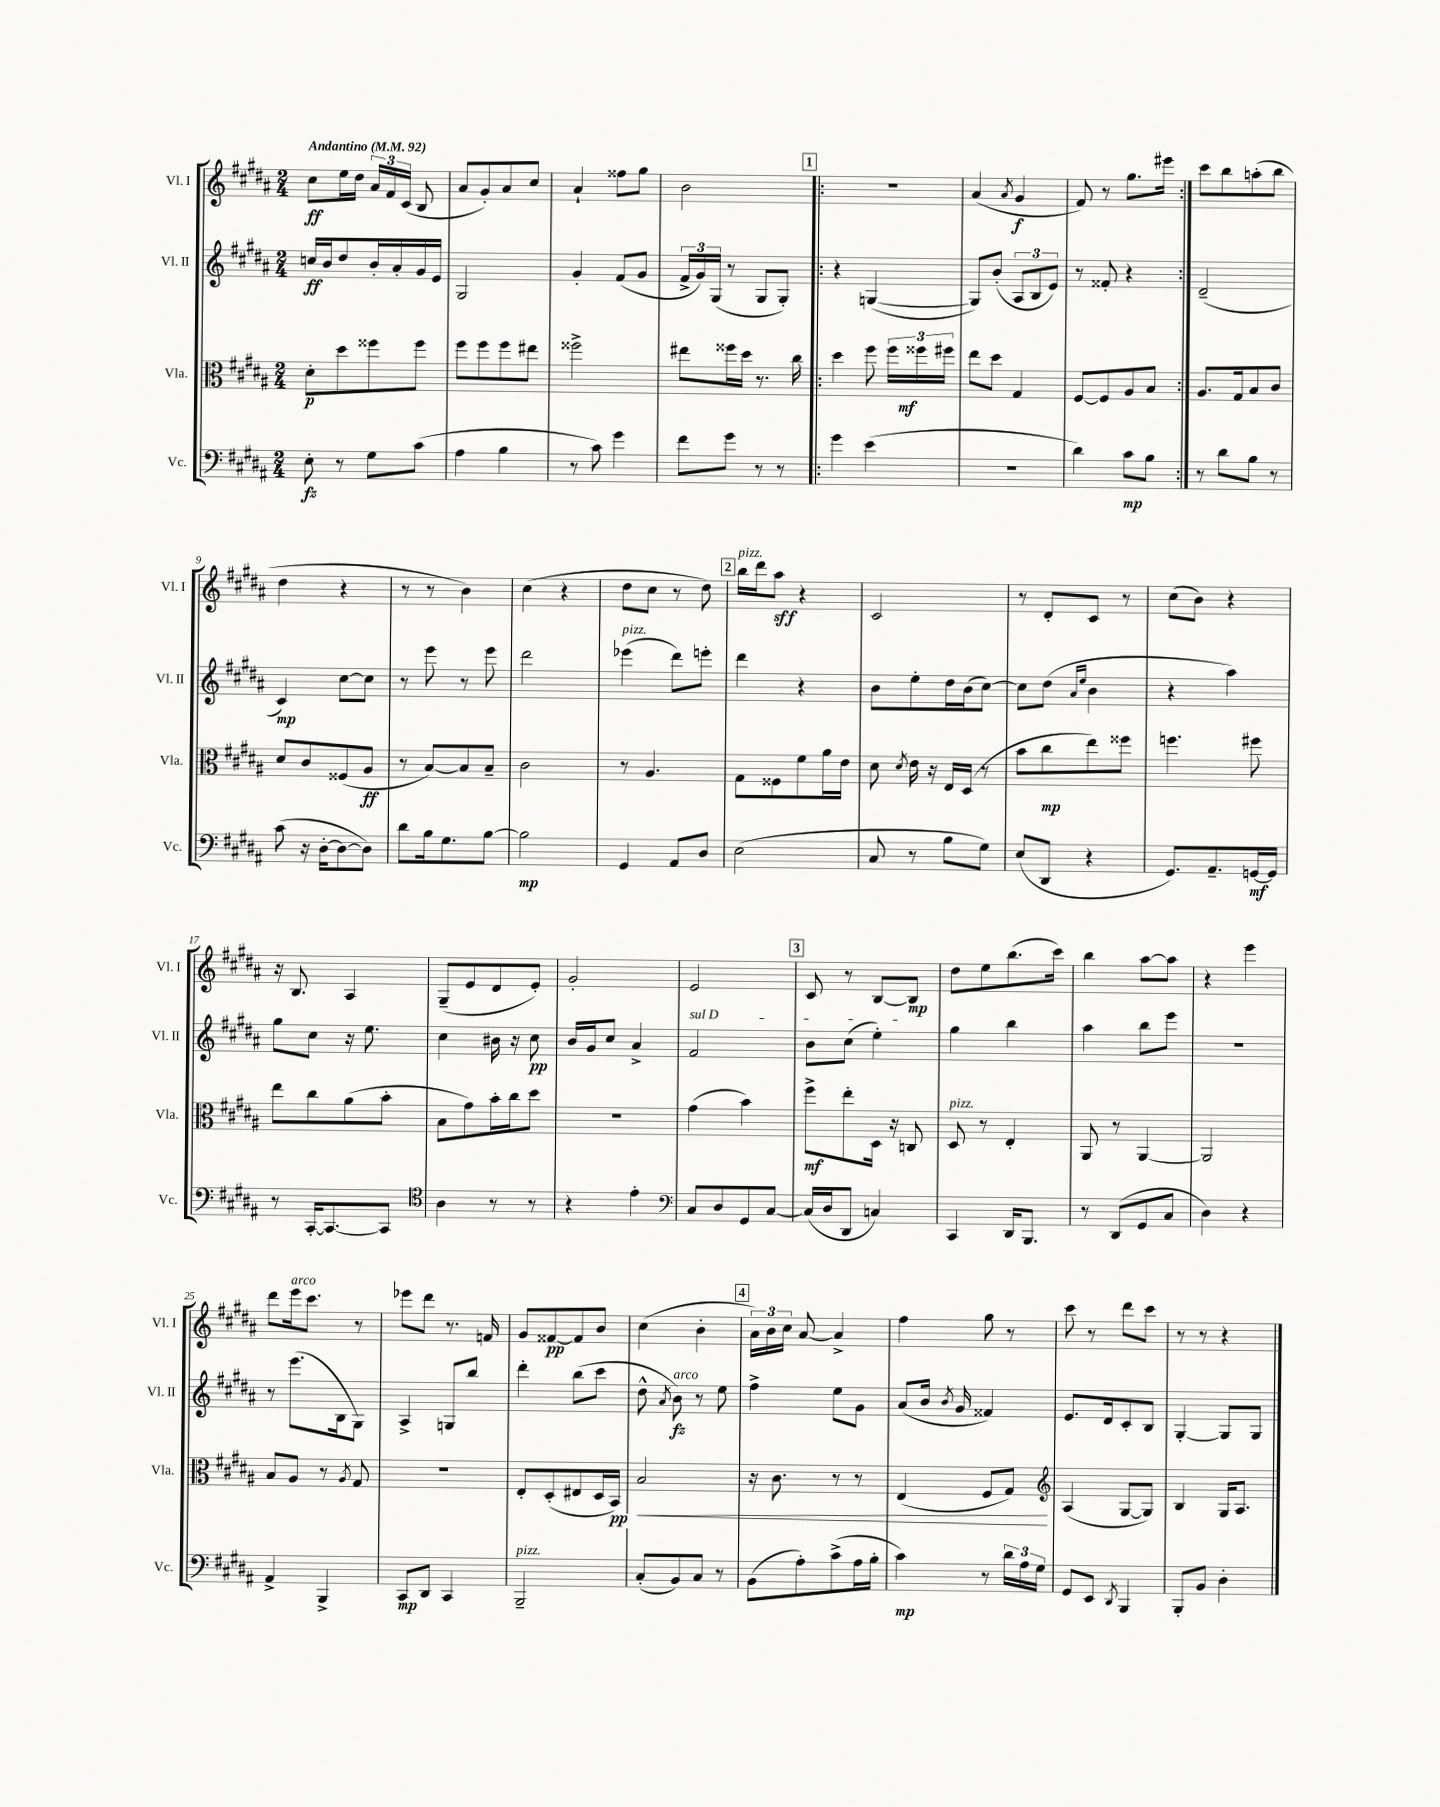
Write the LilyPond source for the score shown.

<<
\new StaffGroup <<
\new Staff = "s0" \with { instrumentName = "Vl. I" shortInstrumentName = "Vl. I" } {
    \clef treble \key b \major \numericTimeSignature \time 2/4 \tempo "Andantino" 4 = 92
    \autoBeamOff cis''8[\ff e''16 dis''16] \tuplet 3/2 { ais'16[ fis'16 cis'16]( } b8 |
    ais'8[ gis'8-.) ais'8 cis''8] |
    ais'4-! fisis''8[ gis''8] |
    b'2 |
    \repeat volta 2 { \mark \markup { \box "1" } r2 |
    ais'4( \acciaccatura { ais'8 } gis'4\f |
    fis'8) r8 gis''8.[ eis'''16] | }
    cis'''8[ b''8 a''8-.( b''8] |
    dis''4 r4 |
    r8 r8 b'4) |
    cis''4( r4 |
    dis''8[ cis''8] r8 dis''8) |
    \mark \markup { \box "2" } b''16[^\markup { \italic "pizz." } dis'''16 ais''8]\sff r4 |
    cis'2 |
    r8 dis'8[-. cis'8] r8 |
    cis''8[( b'8]) r4 |
    r16 b8. ais4 |
    gis8[--( e'8 dis'8 e'8]-.) |
    gis'2-. |
    e'2 |
    \mark \markup { \box "3" } cis'8 r8 b8[~ b8]\mp |
    dis''8[ e''8 b''8.( cis'''16]) |
    b''4 ais''8[~ ais''8] |
    r4 e'''4 |
    dis'''8[ e'''16^\markup { \italic "arco" } cis'''8.] r8 |
    ees'''8[ dis'''8] r8. f'16 |
    gis'8[ fisis'8~\pp fisis'8 b'8] |
    cis''4( b'4-. |
    \mark \markup { \box "4" } \tuplet 3/2 { ais'16[) b'16 cis''16] } ais'8~ ais'4-> |
    fis''4 gis''8 r8 |
    cis'''8 r8 dis'''8[ cis'''8] |
    r8 r8 r4 \bar "|." |
}
\new Staff = "s1" \with { instrumentName = "Vl. II" shortInstrumentName = "Vl. II" } {
    \clef treble \key b \major \numericTimeSignature \time 2/4
    \autoBeamOff c''16[\ff b'16 dis''8 b'16-. ais'16-. gis'16 e'16] |
    gis2 |
    gis'4-. fis'8[( gis'8] |
    \tuplet 3/2 { fis'16[-> gis'16) gis16]( } r8 gis8[ gis8]-.) |
    \repeat volta 2 { \mark \markup { \box "1" } r4 g4~( |
    g8[) b'8]-.( \tuplet 3/2 { ais8[ b8 e'8]) } |
    r8 fisis'8-. r4 | }
    dis'2--( |
    cis'4\mp) cis''8[~ cis''8] |
    r8 e'''8 r8 e'''8 |
    dis'''2 |
    ees'''4^\markup { \italic "pizz." }( dis'''8[) e'''8]-. |
    \mark \markup { \box "2" } dis'''4 r4 |
    b'8[ e''8-. dis''16 b'16( cis''8]~) |
    cis''8[ dis''8]( \grace { ais'16[ e''16] } b'4 |
    r4 ais''4) |
    gis''8[ cis''8] r16 e''8. |
    cis''4 bis'16 r16 cis''8\pp |
    b'16[ gis'16 cis''8] ais'4-> |
    \once \override TextSpanner.bound-details.left.text = \markup { \italic "sul D" } fis'2\startTextSpan |
    \mark \markup { \box "3" } b'8[ cis''8]( e''4-.\stopTextSpan) |
    gis''4 b''4 |
    ais''4 b''8[ e'''8] |
    r2 |
    r8 e'''8.[( b16 gis8]) |
    ais4-> g8[ b''8] |
    dis'''4-. b''8[( cis'''8] |
    dis''8-^ \acciaccatura { ais'8 } b'8\fz^\markup { \italic "arco" }) r8 e''8 |
    \mark \markup { \box "4" } fis''4-> e''8[ gis'8] |
    ais'8[( b'16] \acciaccatura { b'8 } gis'16 fisis'4) |
    e'8.[ dis'16 cis'8-. b8] |
    gis4~-. gis8[ gis8] \bar "|." |
}
\new Staff = "s2" \with { instrumentName = "Vla." shortInstrumentName = "Vla." } {
    \clef alto \key b \major \numericTimeSignature \time 2/4
    \autoBeamOff dis'8[-.\p dis''8 fisis''8 fisis''8] |
    fis''8[ fis''8 fis''8 eis''8] |
    fisis''2-> |
    eis''8[ fisis''16 dis''16] r8. cis''16 |
    \repeat volta 2 { \mark \markup { \box "1" } dis''4 fis''8 \tuplet 3/2 { fis''16[ fisis''16\mf fis''16] } |
    e''8[ dis''8] gis4 |
    fis8[~ fis8 ais8 b8] | }
    ais8.[ gis16 b8 cis'8] |
    dis'8[ cis'8 fisis8( ais8]\ff |
    r8 b8[~) b8 b8]-- |
    cis'2 |
    r8 ais4. |
    \mark \markup { \box "2" } gis8[ fisis8 fis'8 ais'16 e'16] |
    dis'8 \acciaccatura { dis'8 } e'16 r16 e16[ dis16]( r8 |
    b'8[ cis''8\mp e''8) fisis''8] |
    f''4. fis''8 |
    e''8[ cis''8 ais'8( b'8]-. |
    b8[ gis'8) b'16-. cis''16 dis''8] |
    r2 |
    gis'4( b'4) |
    \mark \markup { \box "3" } fis''8[->\mf e''8-. dis16] r16 c8 |
    dis8^\markup { \italic "pizz." } r8 e4-. |
    ais,8 r8 ais,4~ |
    ais,2 |
    b8[ ais8] r8 \acciaccatura { ais8 } gis8 |
    R2 |
    e8[-. dis8-.( eis8 dis16 b,16]\pp) |
    b2\< |
    \mark \markup { \box "4" } r16 cis'8. r8 r8 |
    e4( fis8[ gis8]\!) |
    \clef treble ais4( gis8[~ gis8]) |
    b4 gis16[ ais8.] \bar "|." |
}
\new Staff = "s3" \with { instrumentName = "Vc." shortInstrumentName = "Vc." } {
    \clef bass \key b \major \numericTimeSignature \time 2/4
    \autoBeamOff e8-.\fz r8 gis8[ cis'8]( |
    ais4 b4 |
    r8 cis'8) gis'4 |
    fis'8[ gis'8] r8 r8 |
    \repeat volta 2 { \mark \markup { \box "1" } gis'4 e'4( |
    R2 |
    dis'4) cis'8[\mp b8] | }
    r8 dis'8[ b8] r8 |
    cis'8( r16 dis16[~-. dis8~ dis8]) |
    dis'8[ b16 gis8. b8]~ |
    b2\mp |
    gis,4 ais,8[ dis8] |
    \mark \markup { \box "2" } e2( |
    cis8 r8 b8[ gis8]) |
    e8[( dis,8] r4 |
    gis,8.[) ais,8.-- g,16~\mf g,16] |
    r8 cis,16[~-. cis,8.~ cis,8] |
    \clef tenor ais4 r8 r8 |
    r4 e'4-. |
    \clef bass cis8[ dis8 gis,8 cis8]~ |
    \mark \markup { \box "3" } cis16[( dis16 dis,8] c4) |
    cis,4 dis,16[ b,,8.] |
    r8 dis,8[( gis,8 cis8] |
    dis4) r4 |
    ais,4-> b,,4-> |
    cis,8[\mp dis,8] cis,4 |
    b,,2--^\markup { \italic "pizz." } |
    cis8[-.( b,8) cis8] r8 |
    \mark \markup { \box "4" } b,8[( ais8-.) cis'8->( ais16 b16]-. |
    cis'4\mp) r8 \tuplet 3/2 { dis'16[ ais16 gis16] } |
    gis,8[ e,8] \acciaccatura { dis,8 } b,,4 |
    b,,8[-. b,8] dis4-. \bar "|." |
}
>>
>>
